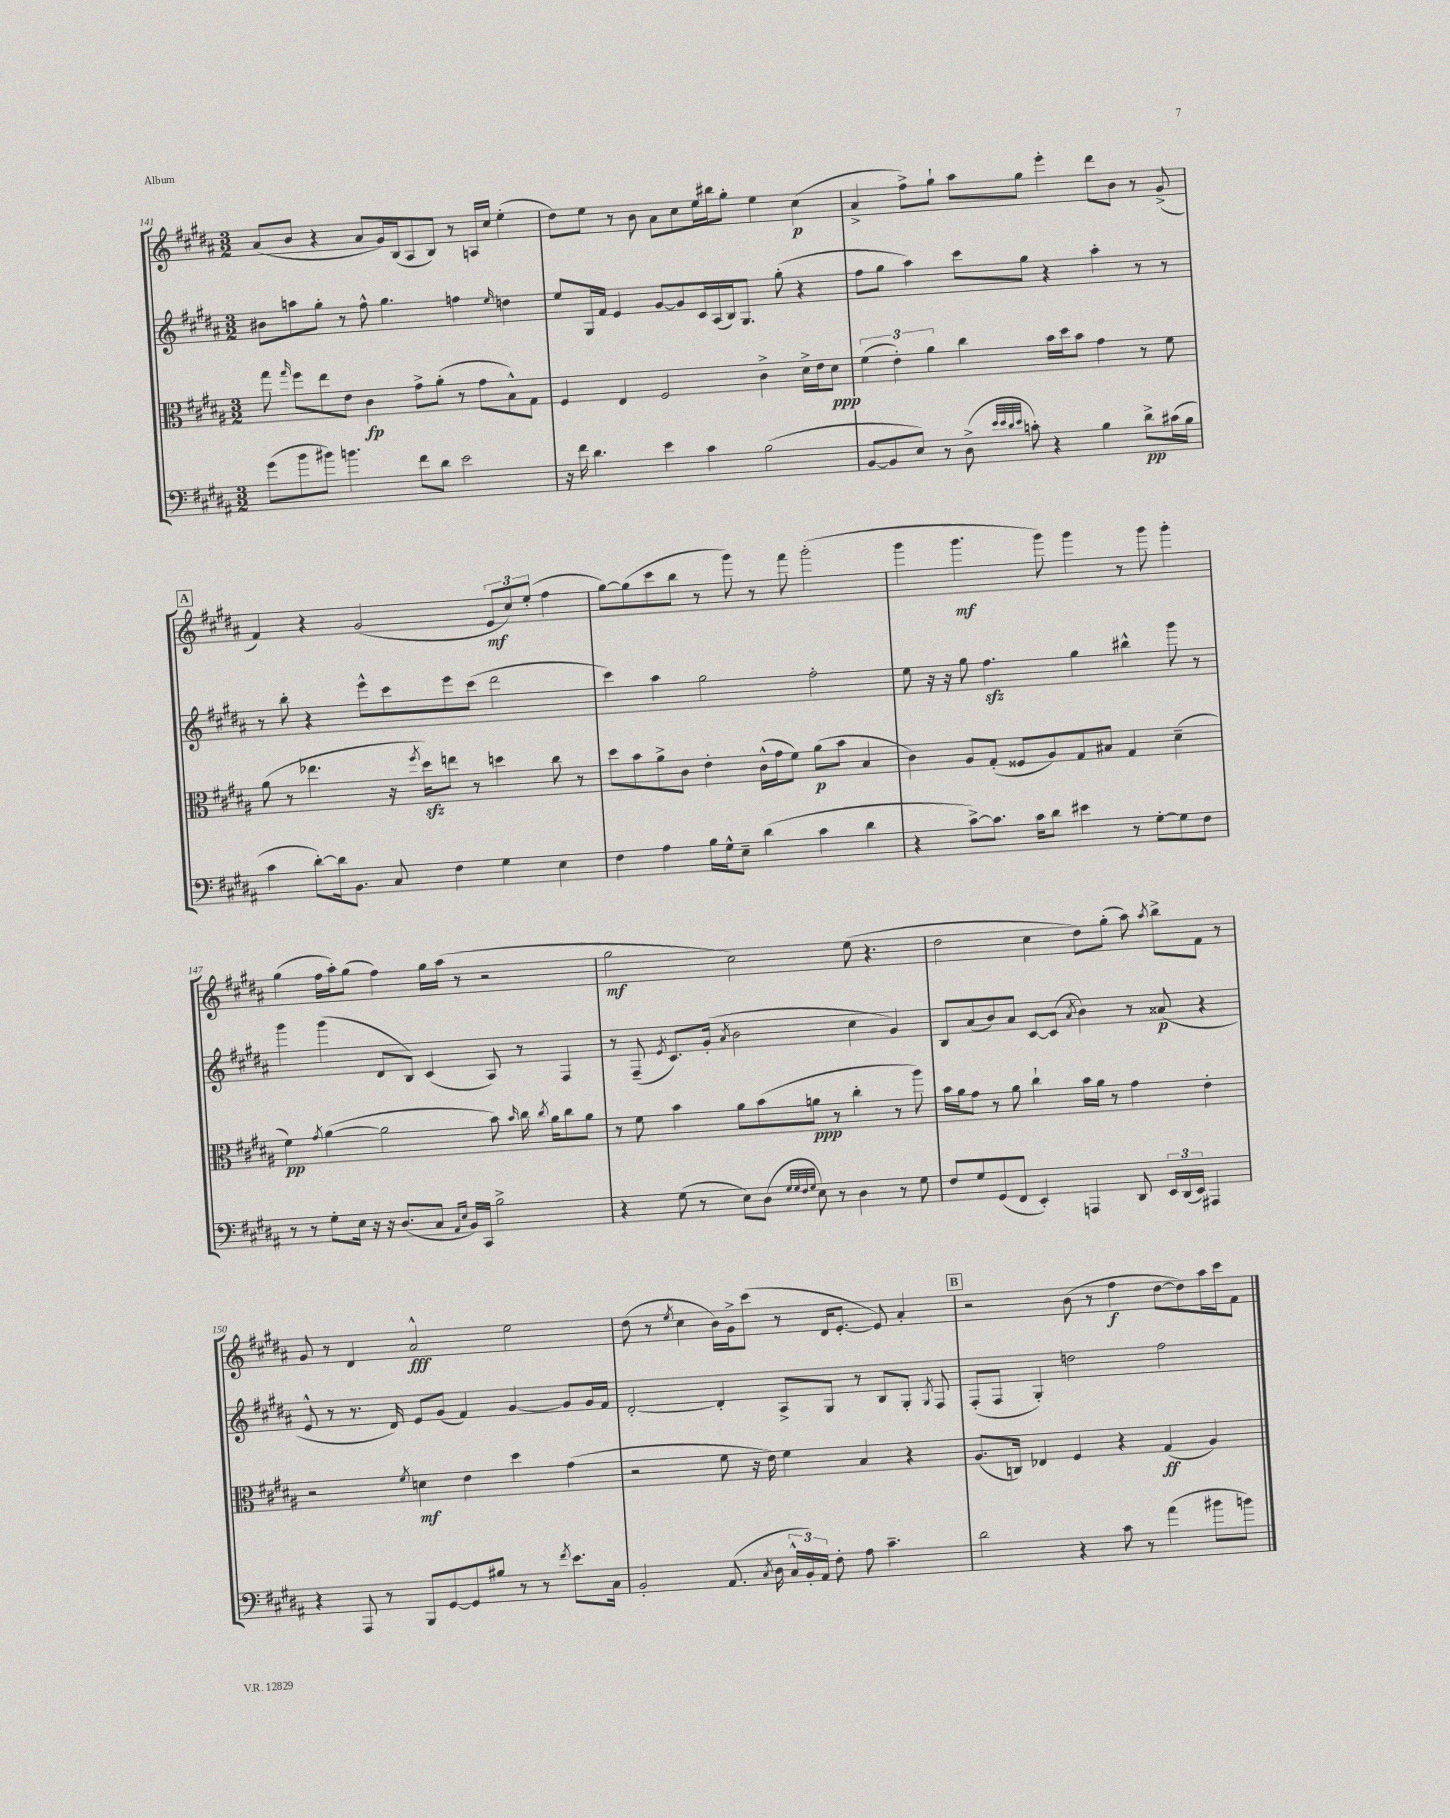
<<
\new StaffGroup <<
\new Staff = "s0" {
    \clef treble \key b \major \numericTimeSignature \time 3/2
    \autoBeamOff ais'8[( b'8] r4 ais'8[ gis'16) b16( ais8 b8]) r8 a16[ cis''16] e''4-.( |
    dis''8[) e''8] r8 b'8 ais'8[ cis''8 e''16 bis''16 gis''8]-. e''4 cis''4\p( |
    ais'4-> fis''8[->) gis''8]-! ais''8[ gis''8] e'''4-. dis'''8[ b'8] r8 gis'8->( |
    \mark \markup { \box "A" } fis'4) r4 gis'2( \tuplet 3/2 { e'8[\mf cis''8) e''8]-.( } fis''4 |
    gis''8[~) gis''8( cis'''8 b''8] r8 gis'''8) r8 fis'''8 gis'''2-.( |
    gis'''4 gis'''4.\mf gis'''8) gis'''4 r8 gis'''8 gis'''4-. |
    gis''4( fis''16[ ais''16-.) gis''8]( fis''4) gis''16[ ais''16]( r8 r2 |
    gis''2\mf cis''2) e''8( r4. |
    dis''2 cis''4 dis''8[) gis''8]-.( ais''8) \acciaccatura { ais''8 } b''8[-> fis'8] r8 |
    gis'8 r8 dis'4 ais'2-^\fff e''2 |
    dis''8( r8 \acciaccatura { e''8 } cis''4 b'16[) gis'16-> cis'''8]( r8 dis'16[ e'8.]~-. e'8) ais'4-. |
    \mark \markup { \box "B" } r2 b'8( r8 fis''4\f dis''8[~ dis''8) ais''16 cis'''16 fis'8] \bar "|." |
}
\new Staff = "s1" {
    \clef treble \key b \major \numericTimeSignature \time 3/2
    \autoBeamOff bis'8[ a''8 gis''8]-. r8 fis''8-^ gis''4. f''4 \grace { e''16 } d''4 |
    e''8[ gis16 fis'16] e'4 gis'8[~ gis'8 cis'16 ais16( b16) gis8.] gis''8-.( r4 |
    fis''8[ gis''8] ais''4) cis'''8[ gis''8] r4 ais''4-. r8 r8 |
    \mark \markup { \box "A" } r8 b''8-. r4 e'''8[-^ cis'''8 e'''8 cis'''8]( dis'''2 |
    cis'''4) ais''4 gis''2 fis''2-. |
    e''8 r16 r16 gis''8 fis''4.\sfz gis''4 bis''4-^ gis'''8 r8 |
    gis'''4 gis'''4( dis'8[ b8]) cis'4( ais8) r8 fis4 |
    r8 fis8--( \acciaccatura { e'8 } cis'8.[) gis'16]-.( \acciaccatura { ais'8 } b'2 cis''4 gis'4) |
    b8[ ais'8( b'8) ais'8] cis'8[~ cis'8]( \acciaccatura { ais'8 } b'4) r8 aisis'8\p( r4 |
    e'8-^ r8 r8. dis'16) e'8[ gis'8]( fis'4) gis'4~ gis'8[ gis'16 fis'16] |
    dis'2~-. dis'4-. ais8[-> gis8] r8 b8[ gis8]-. \acciaccatura { gis8 } fis8 |
    \mark \markup { \box "B" } fis8[-.( fis8] gis4-.) d''2 fis''2 \bar "|." |
}
\new Staff = "s2" {
    \clef alto \key b \major \numericTimeSignature \time 3/2
    \autoBeamOff gis''8 \grace { gis''16 } fis''8[ e''8 e'8] cis'4\fp gis'8[-> ais'8]-.( r8 gis'8[ b8-^) gis8] |
    fis4 e4 fis2 cis'4-> dis'16[-> e'16 dis'8]\ppp |
    \tuplet 3/2 { fis'4( e'4-.) ais'4 } cis''4 b'16[ dis''16 b'8] gis'4 r8 fis'8 |
    \mark \markup { \box "A" } ais'8( r8 ees''4. r16 \acciaccatura { fis''8 } dis''16[\sfz) e''8] r8 d''4 cis''8 r8 |
    dis''8[ b'8 ais'8-> cis'8] e'4-. cis'16[-^( gis'16 fis'8]) ais'8[\p( b'8] b4 |
    cis'4) ais8[ gis8]-.( fisis8[ ais8) gis8 bis8] gis4 dis'4--( |
    fis'4\pp) \acciaccatura { gis'8 } ais'4~( ais'2 b'8) \grace { b'16 } cis''16 \acciaccatura { cis''8 } ais'16[ cis''8 ais'8] |
    r8 fis'8 b'4 ais'8[ b'8( a'8]\ppp r8 cis''4-. r8 ais''8) |
    b'16[ ais'16 gis'8] r8 ais'8 cis''4-! b'16[ ais'16] r8 gis'4 e'4-. |
    r2 \acciaccatura { fis'8 } d'4\mf e'4 dis''4 gis'4( |
    r2 fis'8 r16 e'16) fis'4 b4 r4 |
    \mark \markup { \box "B" } ais8.[( c16]) ees4 fis4 r4 gis4\ff( ais4) \bar "|." |
}
\new Staff = "s3" {
    \clef bass \key b \major \numericTimeSignature \time 3/2
    \autoBeamOff gis'8[( b'8 bis'8]) b'4. fis'8[ dis'8] e'2 |
    r16 fis'16 dis'4. e'4 cis'4 b2( |
    b,8[~ b,8 e8]) r8 dis8->( \grace { e'32[ e'32 dis'32 e'32] } c'8-.) r4 b4 dis'8[->\pp cis'16( b16] |
    \mark \markup { \box "A" } cis'4 dis'8[~-.) dis'16 b,8.] cis8 fis4 gis4 e4 |
    fis4 ais4 b16[ gis16-^ e8]-- dis'4( cis'4 dis'4 |
    r4 cis'8[~->) cis'8.] cis'16[ dis'8] eis'4 r8 gis8[~-. gis8 fis8] |
    r8 r8 gis8[-. e16] r16 r16 dis8.[( cis8] \grace { ais,16[ e16] } b,16[) cis,16] b2-> |
    r4 gis8( r8 e8[) dis8]( \grace { gis32[ gis32 fis32 gis32] } e8) r8 dis4 r8 gis8 |
    fis8[ gis8 gis,8( fis,8] e,4-.) a,,4 dis,8 \tuplet 3/2 { e,16[ dis,16( e,16]) } ais,,4 |
    r4 ais,,8 r8 b,,8[ gis,8~ gis,8 bis8] r8 r8 \acciaccatura { fis'8 } e'8.[ cis16] |
    b,2-. ais,8.( \acciaccatura { cis8 } dis16 \tuplet 3/2 { cis16[-^ b,16-.) ais,16] } fis8-. ais8 cis'4.-- |
    \mark \markup { \box "B" } dis'2 r4 cis'8 r8 ais'4( bis'8[ b'8]) \bar "|." |
}
>>
>>
\layout { \context { \Score currentBarNumber = #141 } }
